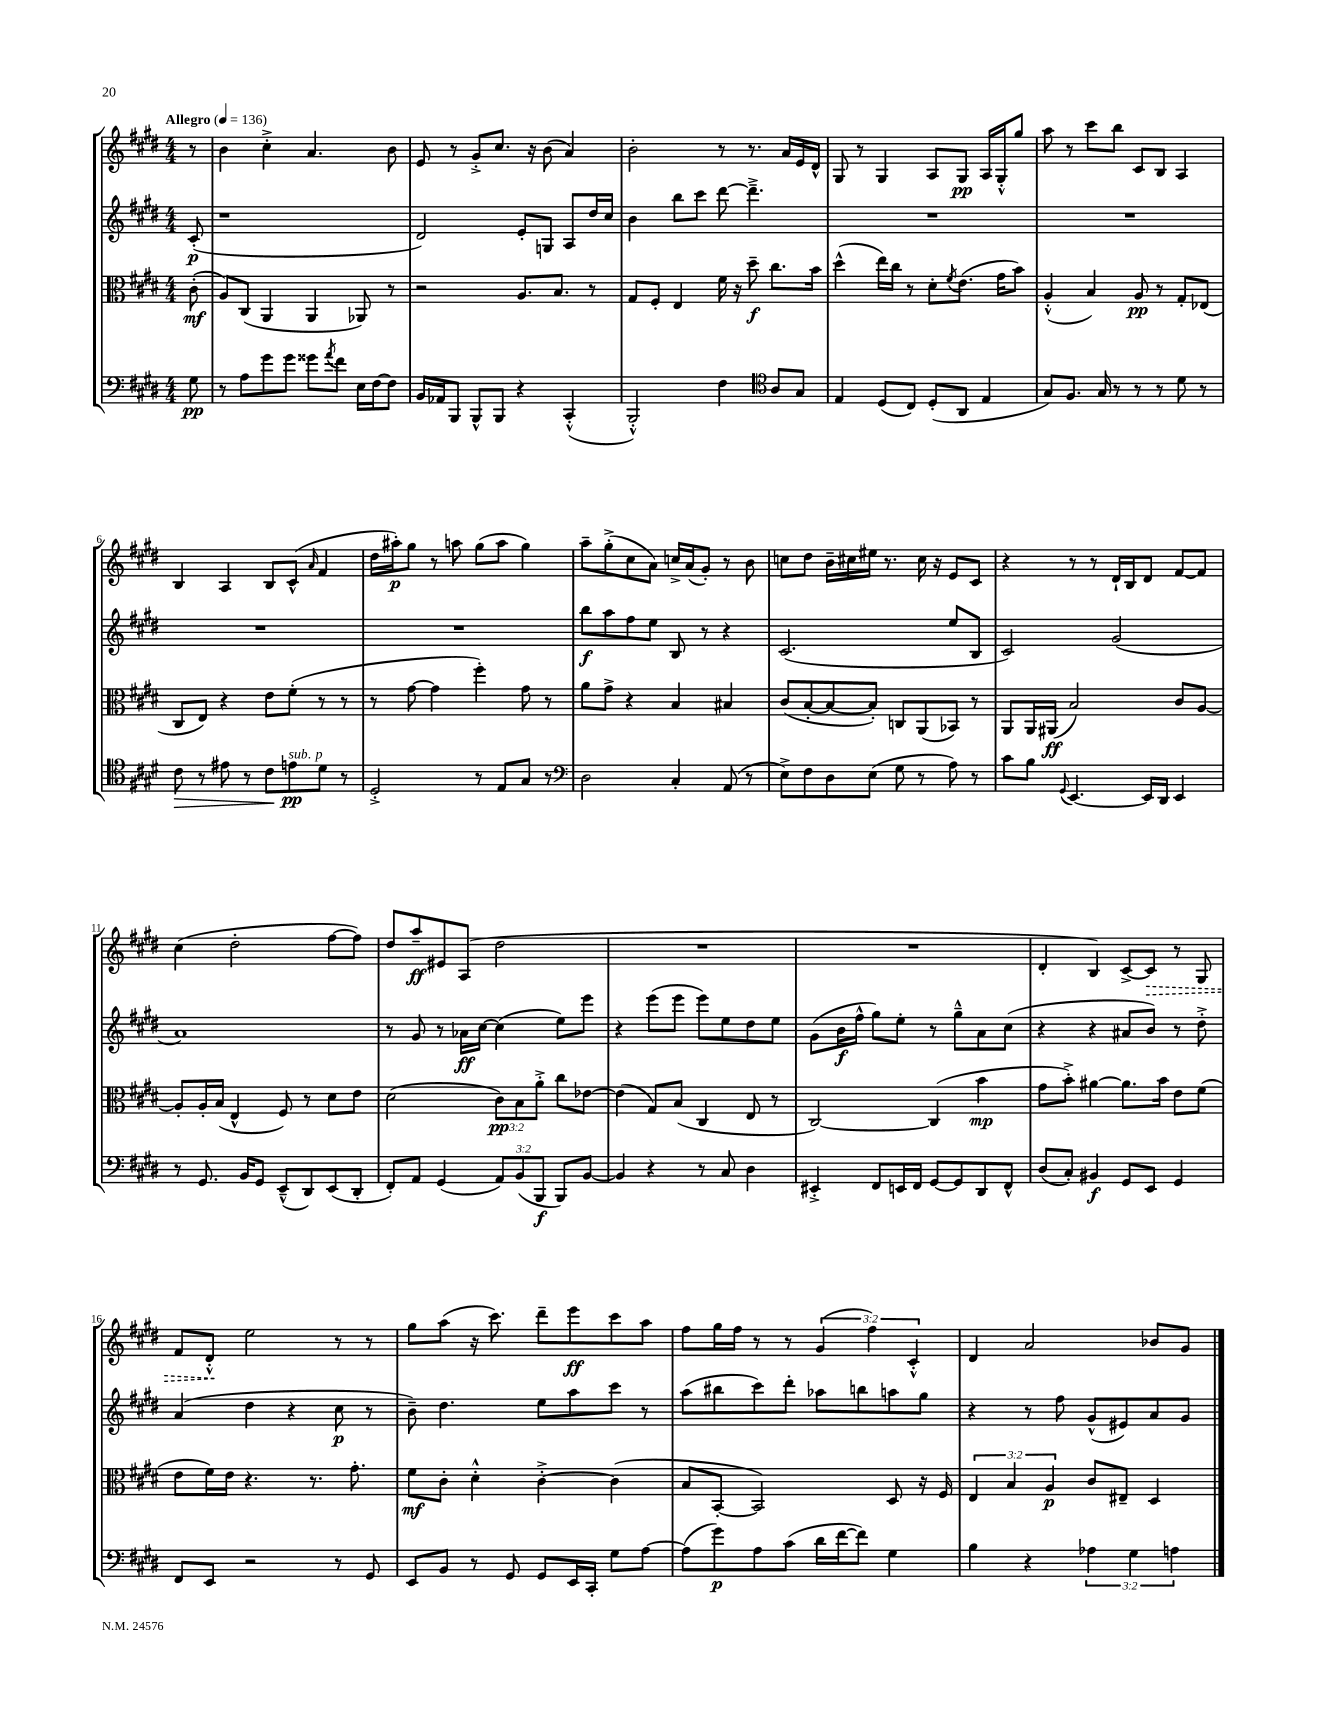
<<
\new StaffGroup <<
\new Staff = "s0" {
    \clef treble \key e \major \numericTimeSignature \time 4/4 \override Staff.TupletNumber.text = #tuplet-number::calc-fraction-text \partial 8 \tempo "Allegro" 4 = 136
    r8 |
    b'4 cis''4-.-> a'4. b'8 |
    e'8 r8 gis'8-.-> cis''8. r16 b'8( a'4) |
    b'2-. r8 r8. a'16 e'16 dis'16-^ |
    gis8 r8 gis4 a8 gis8\pp a16 gis16-.-^ gis''8 |
    a''8 r8 cis'''8 b''8 cis'8 b8 a4 |
    b4 a4 b8 cis'8-^( \grace { a'16 } fis'4 |
    dis''16 ais''16-.\p) gis''8 r8 a''8 gis''8( a''8 gis''4) |
    a''8-- gis''8-.->( cis''8 a'8) c''16-> a'16( gis'8-.) r8 b'8 |
    c''8 dis''8 b'16-- cis''16 eis''16 r8. cis''16 r16 e'8 cis'8 |
    r4 r8 r8 dis'16-! b16 dis'8 fis'8~ fis'8 |
    cis''4( dis''2-. fis''8~ fis''8) |
    dis''8 a''8--\ff eis'8 a8( dis''2 |
    R1 |
    R1 |
    dis'4-. b4) cis'8~-> \once \override Hairpin.style = #'dashed-line cis'8\> r8 gis8 |
    fis'8 dis'8-.-^\! e''2 r8 r8 |
    gis''8 a''8( r16 cis'''8.) dis'''8-- e'''8\ff cis'''8 a''8 |
    fis''8 gis''16 fis''16 r8 r8 \tuplet 3/2 { gis'4( fis''4) cis'4-.-^ } |
    dis'4 a'2 bes'8 gis'8 \bar "|." |
}
\new Staff = "s1" {
    \clef treble \key e \major \numericTimeSignature \time 4/4 \partial 8
    cis'8-.\p( |
    r1 |
    dis'2) e'8-. g8 a8 dis''16 cis''16 |
    b'4 b''8 cis'''8 dis'''8~ dis'''4.---> |
    R1 |
    R1 |
    R1 |
    R1 |
    b''8\f a''8 fis''8 e''8 b8 r8 r4 |
    cis'2.( e''8 b8 |
    cis'2) gis'2( |
    a'1) |
    r8 gis'8 r8 aes'16\ff cis''16~ cis''4( e''8) e'''8 |
    r4 e'''8( e'''8 e'''8) e''8 dis''8 e''8 |
    gis'8( b'16\f fis''16-^ gis''8) e''8-. r8 gis''8---^ a'8 cis''8( |
    r4 r4 ais'8 b'8) r8 dis''8-.-> |
    a'4( dis''4 r4 cis''8\p r8 |
    b'8--) dis''4. e''8 a''8 cis'''8 r8 |
    a''8( bis''8 cis'''8) dis'''8-. aes''8 b''8 a''8 gis''8 |
    r4 r8 fis''8 gis'8-^( eis'8) a'8 gis'8 \bar "|." |
}
\new Staff = "s2" {
    \clef alto \key e \major \numericTimeSignature \time 4/4 \override Staff.TupletNumber.text = #tuplet-number::calc-fraction-text \partial 8
    cis'8-.\mf( |
    a8) cis8( a,4 a,4 aes,8) r8 |
    r2 a8. b8. r8 |
    gis8 fis8-. e4 fis'16 r16 dis''8--\f cis''8. b'16 |
    dis''4-^( e''16) cis''16 r8 dis'8-. \acciaccatura { fis'8 } e'8.( gis'16 b'8) |
    a4-.-^( b4) a8\pp r8 gis8-. ees8( |
    cis8 e8) r4 e'8 fis'8-.( r8 r8 |
    r8 gis'8~ gis'4 fis''4-.) gis'8 r8 |
    a'8 gis'8-> r4 b4 bis4 |
    cis'8( b8~-. b8~ b8-.) c8 a,8( bes,8) r8 |
    a,8 a,16 ais,16\ff( b2) cis'8 a8~ |
    a8-. a16-. b16( e4-^ fis8) r8 dis'8 e'8 |
    dis'2( \tuplet 3/2 { cis'8\pp) b8 a'8-.-> } cis''8 ees'8~ |
    ees'4( gis8) b8( cis4 e8 r8 |
    cis2~) cis4( b'4\mp |
    gis'8 b'8-.->) ais'4~ ais'8. b'16 e'8 fis'8( |
    e'8 fis'16) e'16 r4. r8. gis'8.-. |
    fis'8\mf cis'8-. dis'4-.-^ cis'4~-.-> cis'4( |
    b8 b,8~-. b,2) dis8 r16 fis16 |
    \tuplet 3/2 { e4 b4 a4\p } cis'8 eis8-- dis4 \bar "|." |
}
\new Staff = "s3" {
    \clef bass \key e \major \numericTimeSignature \time 4/4 \override Staff.TupletNumber.text = #tuplet-number::calc-fraction-text \partial 8
    gis8\pp |
    r8 a8 gis'8 gis'8 gisis'8 \acciaccatura { a'8 } fis'8 e16 fis16~ fis8 |
    b,16 aes,16 b,,8 b,,8-^ b,,8 r4 cis,4-.-^( |
    b,,2-.-^) fis4 \clef tenor a8 gis8 |
    e4 dis8( cis8) dis8-.( a,8 e4 |
    gis8) fis8. gis16 r8 r8 r8 dis'8 r8 |
    cis'8\> r8 eis'8 r8 cis'8\! e'8\pp^\markup { \italic "sub. p" } dis'8 r8 |
    dis2-.-> r8 e8 gis8 r8 |
    \clef bass dis2 cis4-. a,8( r8 |
    e8->) fis8 dis8 e8( gis8 r8 a8) r8 |
    cis'8 b8 \appoggiatura { gis,8 } e,4.~ e,16 dis,16 e,4 |
    r8 gis,8. b,16 gis,8 e,8---^( dis,8) e,8( dis,8-. |
    fis,8-.) a,8 gis,4( \tuplet 3/2 { a,8) b,8( b,,8\f } b,,8) b,8~ |
    b,4 r4 r8 cis8 dis4 |
    eis,4-.-> fis,8 e,16 fis,16 gis,8~ gis,8 dis,8 fis,8-^ |
    dis8( cis8-.) bis,4\f gis,8 e,8 gis,4 |
    fis,8 e,8 r2 r8 gis,8 |
    e,8 b,8 r8 gis,8 gis,8 e,16 cis,16-. gis8 a8~ |
    a8( gis'8\p) a8 cis'8( dis'16 fis'16~ fis'8) gis4 |
    b4 r4 \tuplet 3/2 { aes4 gis4 a4 } \bar "|." |
}
>>
>>
